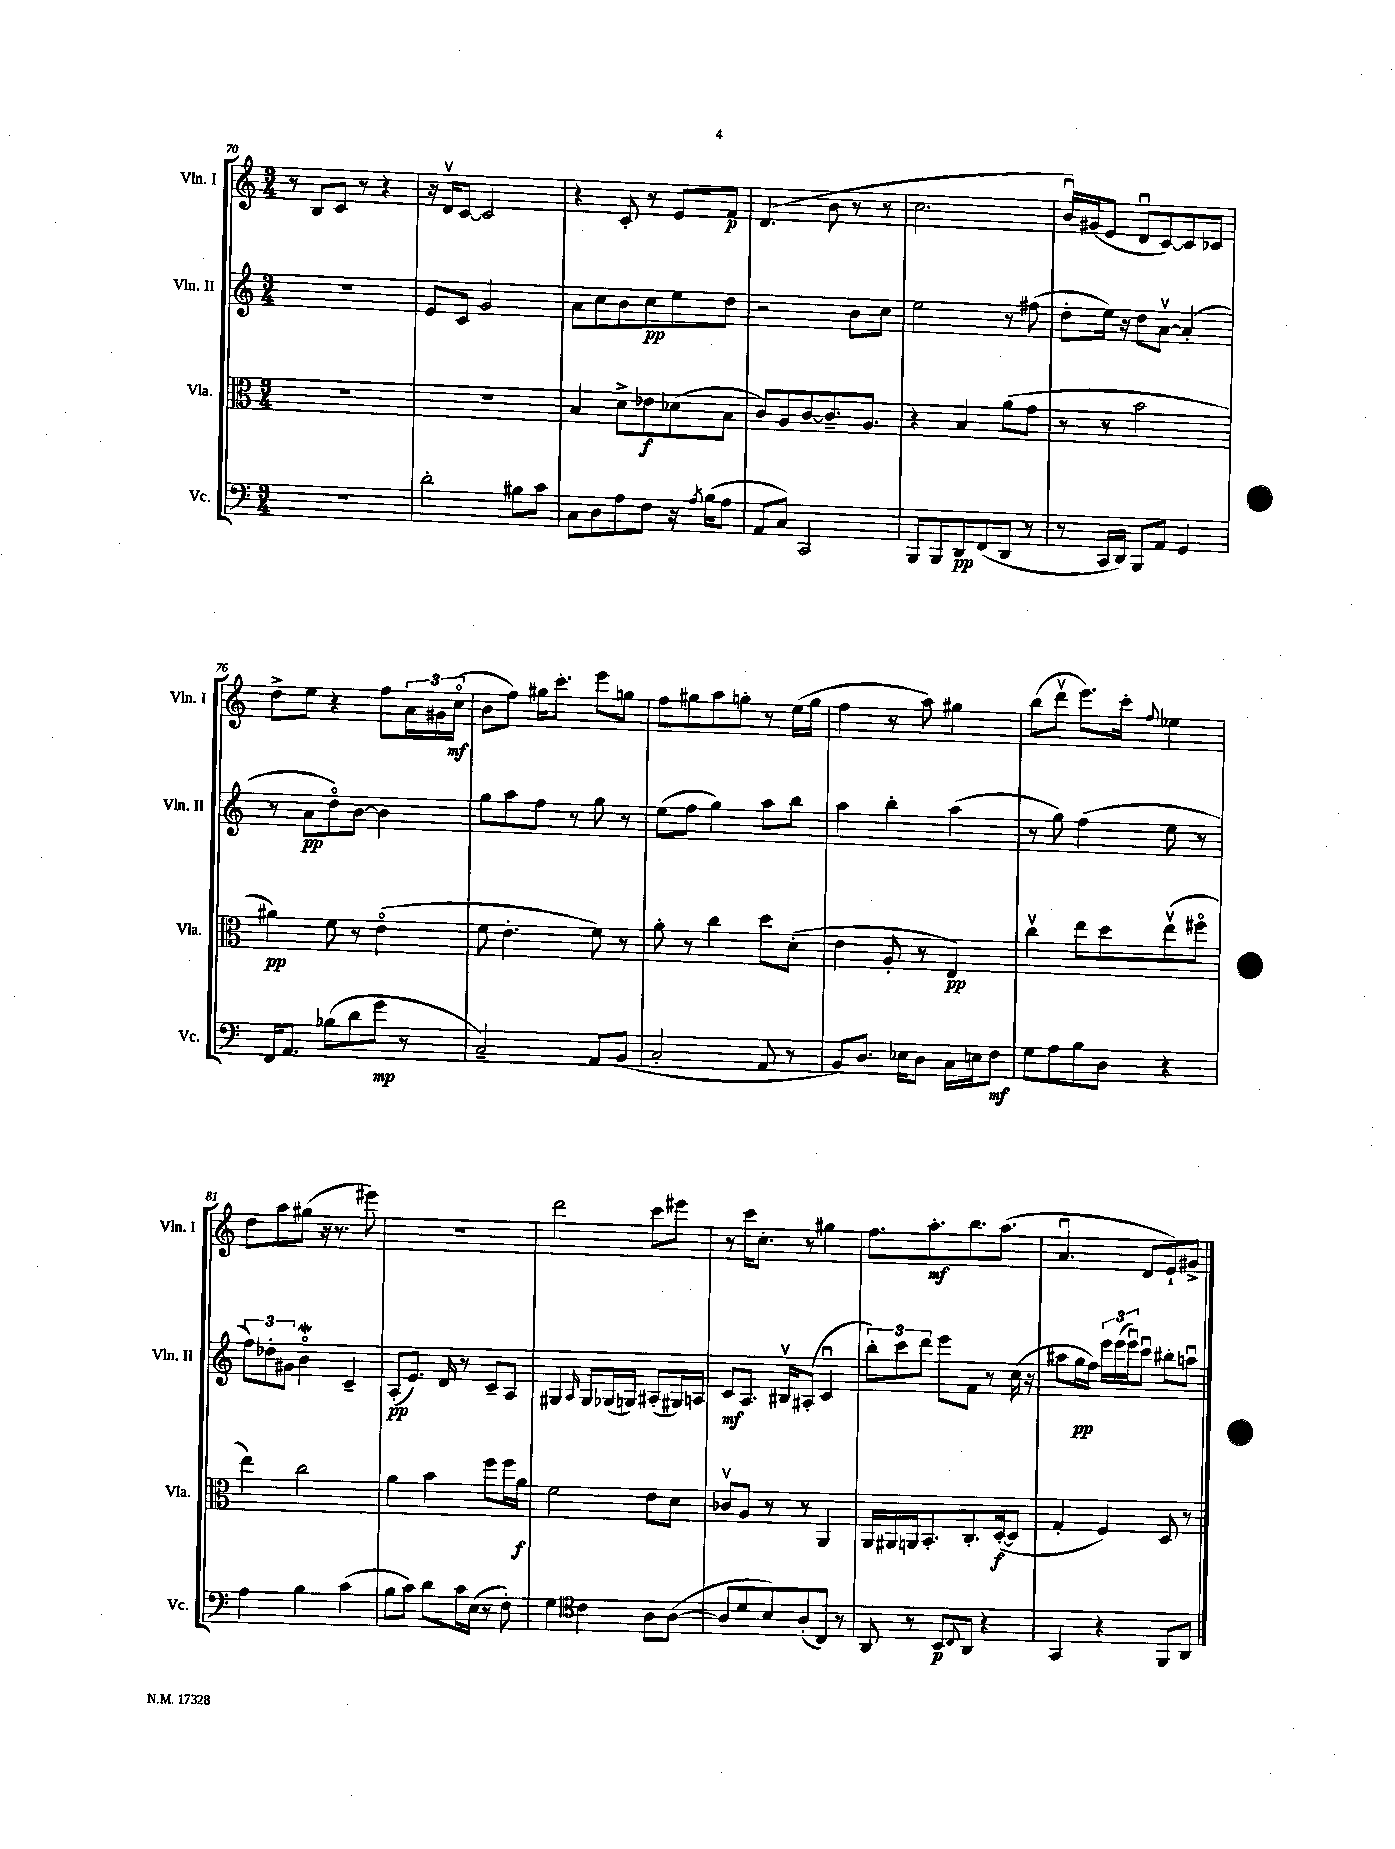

**kern	**kern	**kern	**kern
*staff4	*staff3	*staff2	*staff1
*clefF4	*clefC3	*clefG2	*clefG2
*k[]	*k[]	*k[]	*k[]
*M3/4	*M3/4	*M3/4	*M3/4
2.r	2.r	2.r	8r
.	.	.	8B/L
.	.	.	8c/J
.	.	.	8r
.	.	.	4r
=	=	=	=
2d'\	2.r	8e/L	16r
.	.	.	16dv/LK
.	.	8c/J	[8c/J
.	.	2g/	2c/]
8B#\L	.	.	.
8c\J	.	.	.
=	=	=	=
8C\L	4B/	8a\L	4r
8D\	.	8cc\	.
8A\	8d^\L	8b\	8c'/
8F\J	8e-\	8cc\	8r
16r	(8d-\	8ee\	8e/L
8qA/	.	.	.
(16B\LK	.	.	.
8A\J	8B\J	8dd\J	8f/J
=	=	=	=
8AA/L	8c/L)	2r	(4.d/
8C/J)	8A/	.	.
2CC/	[8c/	.	.
.	8.c~/]	.	8b\
.	.	8b\L	8r
.	8.A/J	.	.
.	.	8cc\J	8r
=	=	=	=
8BBB/L	4r	2ee\	2.cc\
8BBB/	.	.	.
8DD/	4B/	.	.
(8FF/	.	.	.
8DD/J	(8a\L	8r	.
8r	8g\J	(8ff#\	.
=	=	=	=
8r	8r	8dd'\L	16bu/LL)
.	.	.	(16g#/J
16CC/LL	8r	16ee\Jk)	8e/J
16DD/JJ)	.	16r	.
8BBB/L	2b\	8dd\L	8du/L
8AA/J	.	[8av\J	[8c/)
4GG/	.	(4a'/]	8c/]
.	.	.	8c-/J
=	=	=	=
16FF/LK	4a#\)	8r	8dd^\L
8.AA/J	.	.	.
.	.	8a\L	8ee\J
(8B-\L	8f\	8ddo\)	4r
8d\	8r	[8b\J	.
8g\J	(4eo\	4b\]	8ff\L
8r	.	.	24a\L
.	.	.	24g#\
.	.	.	(24cco\JJ
=	=	=	=
2C~/)	8f\	8gg\L	8b\L
.	4.e'\	8aa\	8ff\J)
.	.	8ff\J	16gg#\LK
.	.	.	8.ccc'\J
.	.	8r	.
8AA/L	8f\)	8gg\	8eee\L
(8BB/J	8r	8r	8gg\J
=	=	=	=
2C'/	8a'\	(8ee\L	8ff\L
.	8r	8ff\J	8gg#\
.	4cc\	4gg\)	8aa\
.	.	.	8gg'\J
8AA/	8dd\L	8aa\L	8r
8r	(8d'\J	8bb\J	(16ee\LL
.	.	.	16gg\JJ
=	=	=	=
8BB/L)	4e\	4aa\	4ff\
8.D/J	.	.	.
.	8A'/	4bb'\	8r
16E-\LK	.	.	.
8D\J	8r	.	8aa\)
16C\LL	4E/)	(4aa\	4gg#\
16E\J	.	.	.
8F\J	.	.	.
=	=	=	=
8G\L	4ccv\	8r	(8bb\L
8A\	.	8gg\)	8dddv\J
8B\	8ee\L	(4ff\	8.eee\L)
8D\J	8dd\	.	.
.	.	.	16ccc'\Jk
.	.	.	8qqff/
4r	(8eev\	8ee\	4ee-\
.	8ff#o\J	8r	.
=	=	=	=
4A\	4ee\)	12ff\L)	8dd\L
.	.	12dd-'\	.
.	.	.	8aa\
.	.	12g#\J	.
4B\	2cc\	4bo\	(8gg#\J
.	.	.	16r
.	.	.	8.r
(4c\	.	4c~/	.
.	.	.	8eee#\)
=	=	=	=
8B\L	4a\	(8A'/L	2.r
8c\J)	.	8.e/J)	.
8d\L	4b\	.	.
.	.	16d/	.
16c\L	.	8r	.
(16E\JJ	.	.	.
8r	8ff\L	8c~/L	.
8F'\)	16ff\L	8A/J	.
.	16a\JJ	.	.
=	=	=	=
4G\	2f\	4G#/	2ddd\
*clefC4	*	*	*
.	.	16qqA/	.
4c\	.	8G#/L	.
.	.	(16G-/L	.
.	.	16G/JJ)	.
8A\L	8e\L	(8A#'/L	8ccc\L
([8A\J	8d\J	16G#/L)	8eee#\J
.	.	16A/JJ	.
=	=	=	=
8A/]L	8c-v/L	8c/L	8r
8d/	8A/J	8.A/J	16ccc\LK
.	.	.	8.cc'\J
8B/)	8r	.	.
.	.	16B#v/LK	.
(8A'/	8r	(8A#'/J	8r
8C/J)	4AA/	4cu/	4gg#\
8r	.	.	.
=	=	=	=
8AA/	16AA/LL	12bb'\L)	8.ff\L
.	16AA#/	.	.
.	.	12ccc\	.
8r	16AA/J	.	.
.	.	12ddd\J	.
.	8.BB'/	.	8.aa'\
8BB/L	.	8eee\L	.
8qqC/	.	.	.
8AA/J	8.C'/	8f\J	8.bb\
4r	.	8r	.
.	([16D'/k	.	(8.aa\J
.	8D/]J	(16cc\	.
.	.	16r	.
=	=	=	=
4GG/	4G'/	8aa#\L	4.au/
.	.	16gg\L	.
.	.	16ff\JJ)	.
4r	4F/)	24eee\LL	.
.	.	(24eee\	.
.	.	24eeeu\J)	.
.	.	8cccu\J	8d/L
8FF/L	8D/	8bb#'\L	8e`/)
8AA/J	8r	8aau\J	8g#^/J
==	==	==	==
*-	*-	*-	*-
